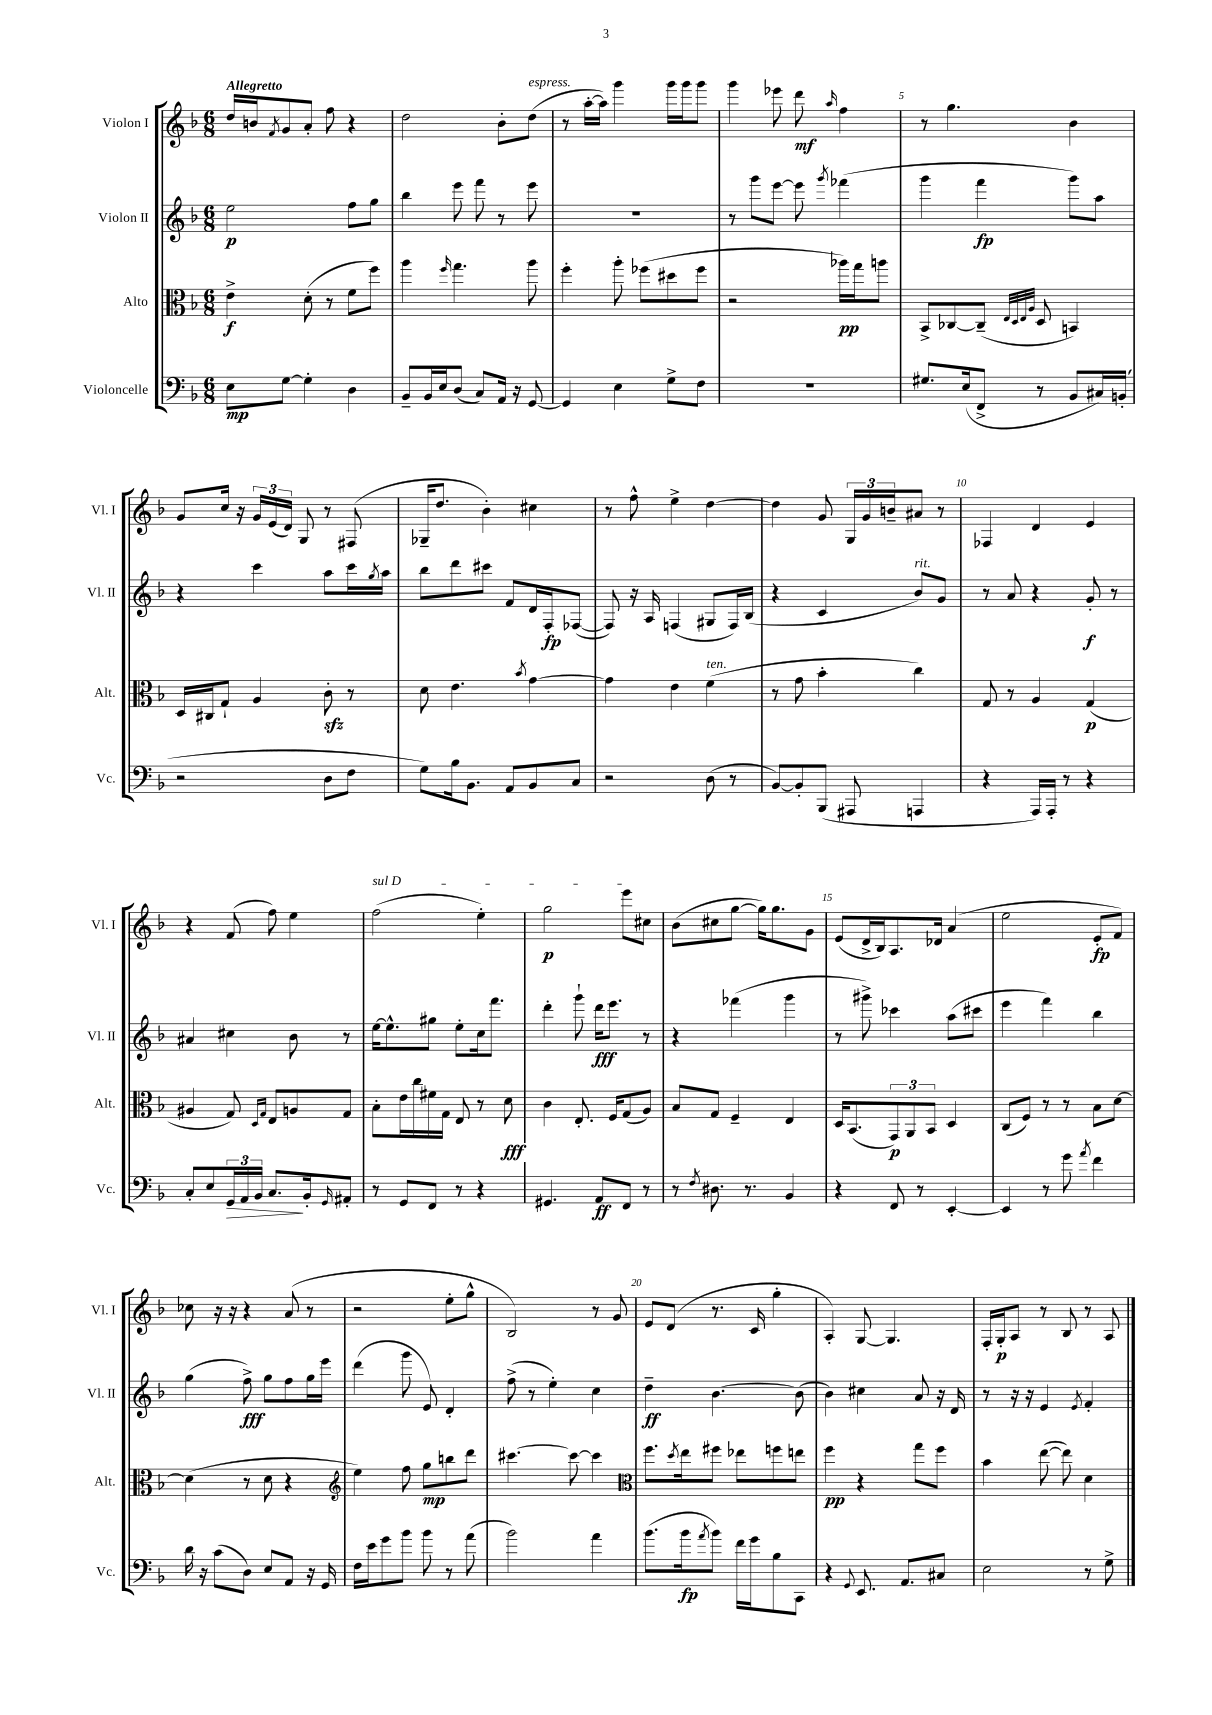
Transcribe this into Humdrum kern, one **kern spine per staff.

**kern	**dynam	**kern	**dynam	**kern	**dynam	**kern	**dynam
*part4	*part4	*part3	*part3	*part2	*part2	*part1	*part1
*staff4	*staff4	*staff3	*staff3	*staff2	*staff2	*staff1	*staff1
*I"Violoncelle	*	*I"Alto	*	*I"Violon II	*	*I"Violon I	*
*I'Vc.	*	*I'Alt.	*	*I'Vl. II	*	*I'Vl. I	*
*clefF4	*	*clefC3	*	*clefG2	*	*clefG2	*
*k[b-]	*	*k[b-]	*	*k[b-]	*	*k[b-]	*
*M6/8	*	*M6/8	*	*M6/8	*	*M6/8	*
=1	=1	=1	=1	=1	=1	=1	=1
!	!	!	!	!	!	!LO:TX:a:B:t=Allegretto	!
8E\L	mp	4e^\	f	2ee\	p	16dd/LL	.
.	.	.	.	.	.	16bn/J	.
.	.	.	.	.	.	8qf/	.
[8G\J	.	.	.	.	.	8g/	.
4G'\]	.	(8d'\	.	.	.	8a'/J	.
.	.	8r	.	.	.	8ff\	.
4D\	.	8f\L	.	8ff\L	.	4r	.
.	.	8ff\J)	.	8gg\J	.	.	.
=2	=2	=2	=2	=2	=2	=2	=2
8BB-~/L	.	4aa\	.	4bb-\	.	2dd\	.
16BB-/L	.	.	.	.	.	.	.
16E/J	.	.	.	.	.	.	.
.	.	16qqff/	.	.	.	.	.
(8D/J	.	4.gg\	.	8eee\	.	.	.
8C/L)	.	.	.	8fff\	.	.	.
16AA/Jk	.	.	.	8r	.	8b-'\L	.
16r	.	.	.	.	.	.	.
!	!	!	!	!	!	!LO:TX:a:i:t=espress.	!
[8GG/	.	8aa\	.	8eee\	.	(8dd\J	.
=3	=3	=3	=3	=3	=3	=3	=3
4GG/]	.	4ff'\	.	2.r	.	8r	.
.	.	.	.	.	.	[16aa'\LL	.
.	.	.	.	.	.	16aa\JJ])	.
4E\	.	8aa'\	.	.	.	4ggg\	.
.	.	(8ff-X\L	.	.	.	.	.
8G^\L	.	8dd#X\	.	.	.	16ggg\LL	.
.	.	.	.	.	.	16ggg\J	.
8F\J	.	8ff-\J	.	.	.	8ggg\J	.
=4	=4	=4	=4	=4	=4	=4	=4
2.r	.	2r	.	8r	.	4ggg\	.
.	.	.	.	8ggg\L	.	.	.
.	.	.	.	[8eee\J	.	8eee-X\	.
.	.	.	.	8eee\]	.	8ddd\	mf
.	.	.	.	8qggg/	.	16qqaa/	.
.	.	16aa-X\LL)	pp	(4fff-X\	.	4ff\	.
.	.	16gg\J	.	.	.	.	.
.	.	8aan\J	.	.	.	.	.
=5	=5	=5	=5	=5	=5	=5	=5
8.G#X/L	.	8BB-^/L	.	4ggg\	.	8r	.
.	.	[8C-X/	.	.	.	4.gg\	.
(16E/k	.	.	.	.	.	.	.
8FF^/J	.	(8C-~/J]	.	4fff\	fp	.	.
.	.	32qqE/LLL	.	.	.	.	.
.	.	32qqD/	.	.	.	.	.
.	.	32qqE/	.	.	.	.	.
.	.	32qqA/JJJ	.	.	.	.	.
8r	.	8D/	.	.	.	.	.
8BB-/L	.	4BBn/)	.	8ggg\L)	.	4b-\	.
16C#X/L)	.	.	.	8aa\J	.	.	.
(16BBn'/JJ	.	.	.	.	.	.	.
!!LO:LB:g=z
=6	=6	=6	=6	=6	=6	=6	=6
2r	.	16D/LL	.	4r	.	8g/L	.
.	.	16C#X/J	.	.	.	.	.
.	.	8G`/J	.	.	.	16cc/Jk	.
.	.	.	.	.	.	16r	.
.	.	4A/	.	4ccc\	.	24g/LL	.
.	.	.	.	.	.	(24e/	.
.	.	.	.	.	.	24d/JJ)	.
.	.	.	.	.	.	8G/	.
8D\L	.	8czz'\	.	8aa\L	.	8r	.
8F\J	.	8r	.	16ccc\L	.	(8F#X/	.
.	.	.	.	8qgg/	.	.	.
.	.	.	.	16aa\JJ	.	.	.
=7	=7	=7	=7	=7	=7	=7	=7
8G\L)	.	8d\	.	8bb-\L	.	16G-X~/KL	.
.	.	.	.	.	.	8.dd/J	.
16B-\k	.	4.e\	.	8ddd\	.	.	.
8.BB-\J	.	.	.	.	.	.	.
.	.	.	.	8ccc#X\J	.	4b-'\)	.
8AA/L	.	.	.	8f/L	.	.	.
.	.	8qb-/	.	.	.	.	.
8BB-/	.	[4g\	.	16d/L	.	4cc#X\	.
.	.	.	.	16F'/J	fp	.	.
8C/J	.	.	.	([8F-X/J	.	.	.
=8	=8	=8	=8	=8	=8	=8	=8
2r	.	4g\]	.	8F-/])	.	8r	.
.	.	.	.	16r	.	8ff^^\	.
.	.	.	.	16A/	.	.	.
.	.	4e\	.	(4Fn/	.	4ee^\	.
!	!	!LO:TX:a:i:t=ten.	!	!	!	!	!
(8D\	.	(4f\	.	8G#X/L	.	[4dd\	.
8r	.	.	.	16F/L)	.	.	.
.	.	.	.	(16B-/JJ	.	.	.
=9	=9	=9	=9	=9	=9	=9	=9
[8BB-/L)	.	8r	.	4r	.	4dd\]	.
8BB-'/]	.	8g\	.	.	.	.	.
(8BBB-/J	.	4b-'\	.	4c/	.	8g/	.
8AAA#X/	.	.	.	.	.	24G/LL	.
.	.	.	.	.	.	24g/	.
.	.	.	.	.	.	24bn~/J	.
!	!	!	!	!LO:TX:a:i:t=rit.	!	!	!
4AAAn/	.	4cc\)	.	8b-/L)	.	8a#X/J	.
.	.	.	.	8g/J	.	8r	.
=10	=10	=10	=10	=10	=10	=10	=10
4r	.	8G/	.	8r	.	4F-X/	.
.	.	8r	.	8a/	.	.	.
16AAA/LL)	.	4A/	.	4r	.	4d/	.
16AAA'/JJ	.	.	.	.	.	.	.
8r	.	.	.	.	.	.	.
4r	.	(4G/	p	8g'/	f	4e/	.
.	.	.	.	8r	.	.	.
!!LO:LB:g=z
=11	=11	=11	=11	=11	=11	=11	=11
8C'/L	.	4A#X/	.	4a#X/	.	4r	.
8E/	.	.	.	.	.	.	.
!	!LO:HP:b	!	!	!	!	!	!
24GG/L	>	8G/)	.	4cc#X\	.	(8f/	.
24AA/	.	.	.	.	.	.	.
24BB-/JJ	.	.	.	.	.	.	.
.	.	16qqD/LL	.	.	.	.	.
.	.	16qqG/JJ	.	.	.	.	.
8.C/L	.	8E/L	.	.	.	8ff\)	.
.	.	8An/	.	8b-\	.	4ee\	.
16BB-'/k	]	.	.	.	.	.	.
16qqGG/	.	.	.	.	.	.	.
8AA#X'/J	.	8G/J	.	8r	.	.	.
=12	=12	=12	=12	=12	=12	=12	=12
!	!	!	!	!	!	!LO:TX:a:i:t=sul D	!
8r	.	8B-'\L	.	[16ee\KL	.	(2ff\	.
.	.	.	.	8.ee^^\]	.	.	.
8GG/L	.	16e\L	.	.	.	.	.
.	.	16cc\	.	.	.	.	.
8FF/J	.	16f#X\	.	8gg#X\J	.	.	.
.	.	16G\JJ	.	.	.	.	.
8r	.	8E/	.	8ee'\L	.	.	.
4r	.	8r	.	16cc\k	.	4ee'\)	.
.	.	.	.	8.fff\J	.	.	.
.	.	8d\	fff	.	.	.	.
=13	=13	=13	=13	=13	=13	=13	=13
4.GG#X/	.	4c\	.	4ddd'\	.	2gg\	p
.	.	8.E'/	.	8ggg`\	.	.	.
8AA/L	ff	.	.	16ddd\KL	fff	.	.
.	.	16F/KL	.	8.eee\J	.	.	.
8FF/J	.	(8G/	.	.	.	8eee\L	.
8r	.	8A/J)	.	8r	.	8cc#X\J	.
=14	=14	=14	=14	=14	=14	=14	=14
8r	.	8B-/L	.	4r	.	(8b-\L	.
8qF/	.	.	.	.	.	.	.
8.D#X\	.	8G/J	.	.	.	8cc#X\	.
.	.	4F~/	.	(4fff-X\	.	[8gg\J	.
8.r	.	.	.	.	.	.	.
.	.	.	.	.	.	16gg\KL])	.
.	.	.	.	.	.	8.gg\	.
4BB-/	.	4E/	.	4ggg\	.	.	.
.	.	.	.	.	.	8g\J	.
=15	=15	=15	=15	=15	=15	=15	=15
4r	.	16D/KL	.	8r	.	(8e/L	.
.	.	(8.BB-/	.	.	.	.	.
.	.	.	.	8ggg#X^\)	.	16d^/L	.
.	.	.	.	.	.	16B-/J)	.
8FF/	.	12GG/)	p	4ccc-X\	.	8.A/	.
.	.	12AA/	.	.	.	.	.
8r	.	.	.	.	.	.	.
.	.	12BB-/J	.	.	.	.	.
.	.	.	.	.	.	16d-X/Jk	.
[4EE'/	.	4D/	.	(8aa\L	.	(4a/	.
.	.	.	.	8ccc#X\J	.	.	.
=16	=16	=16	=16	=16	=16	=16	=16
4EE/]	.	(8C/L	.	4eee\	.	2ee\	.
.	.	8F/J)	.	.	.	.	.
8r	.	8r	.	4fff\)	.	.	.
8g\	.	8r	.	.	.	.	.
8qa/	.	.	.	.	.	.	.
4f\	.	8B-\L	.	4bb-\	.	8e'/L	fp
.	.	[8d\J	.	.	.	8f/J)	.
!!LO:LB:g=z
=17	=17	=17	=17	=17	=17	=17	=17
16d\	.	(4d\]	.	(4gg\	.	8cc-X\	.
16r	.	.	.	.	.	.	.
(8c\L	.	.	.	.	.	16r	.
.	.	.	.	.	.	16r	.
8D\J)	.	8r	.	8ff^\)	fff	4r	.
8E/L	.	8d\	.	8gg\L	.	.	.
8AA/J	.	4r	.	8ff\	.	(8a/	.
16r	.	.	.	16gg\L	.	8r	.
16GG/	.	.	.	16eee\JJ	.	.	.
=18	=18	=18	=18	=18	=18	=18	=18
*	*	*clefG2	*	*	*	*	*
16F\LL	.	4ee\)	.	(4ddd\	.	2r	.
16e\J	.	.	.	.	.	.	.
8g\	.	.	.	.	.	.	.
8b-\J	.	8ff\	.	8ggg\	.	.	.
8b-\	.	8gg\L	mp	8e/)	.	.	.
8r	.	8bbn\	.	4d'/	.	8ee'\L	.
(8a\	.	8ddd\J	.	.	.	8gg^^\J	.
=19	=19	=19	=19	=19	=19	=19	=19
2b-\)	.	[4.ccc#X\	.	(8ff^\	.	2B-/)	.
.	.	.	.	8r	.	.	.
.	.	.	.	4ee'\)	.	.	.
.	.	8ccc#\_	.	.	.	.	.
4a\	.	4ccc#\]	.	4cc\	.	8r	.
.	.	.	.	.	.	8g/	.
=20	=20	=20	=20	=20	=20	=20	=20
*	*	*clefC3	*	*	*	*	*
(8.b-\L	.	8.ff\L	.	4dd~\	ff	8e/L	.
.	.	.	.	.	.	(8d/J	.
.	.	8qdd/	.	.	.	.	.
16b-\k	fp	16ee\k	.	.	.	.	.
8qa/	.	.	.	.	.	.	.
8b-\J)	.	8ff#X\J	.	[4.b-\	.	8.r	.
16f\LL	.	8ee-X\L	.	.	.	.	.
16g\J	.	.	.	.	.	16c/	.
8B-\	.	8ffn\	.	.	.	4gg'\	.
8CC\J	.	8een\J	.	(8b-\]	.	.	.
=21	=21	=21	=21	=21	=21	=21	=21
4r	.	4ff\	pp	4b-\)	.	4A'/)	.
8qqGG/	.	.	.	.	.	.	.
8.EE/	.	4r	.	4cc#X\	.	[8G/	.
.	.	.	.	.	.	4.G/]	.
8.AA/L	.	.	.	.	.	.	.
.	.	8gg\L	.	8a/	.	.	.
8C#X/J	.	8ff\J	.	16r	.	.	.
.	.	.	.	16d/	.	.	.
=22	=22	=22	=22	=22	=22	=22	=22
2E\	.	4b-\	.	8r	.	16F'/LL	.
.	.	.	.	.	.	16G'/J	p
.	.	.	.	16r	.	8A/J	.
.	.	.	.	16r	.	.	.
.	.	([8ee\	.	4e/	.	8r	.
.	.	8ee\])	.	.	.	8B-/	.
.	.	.	.	8qe/	.	.	.
8r	.	4d\	.	4f'/	.	8r	.
8G^\	.	.	.	.	.	8A/	.
==	==	==	==	==	==	==	==
*-	*-	*-	*-	*-	*-	*-	*-
